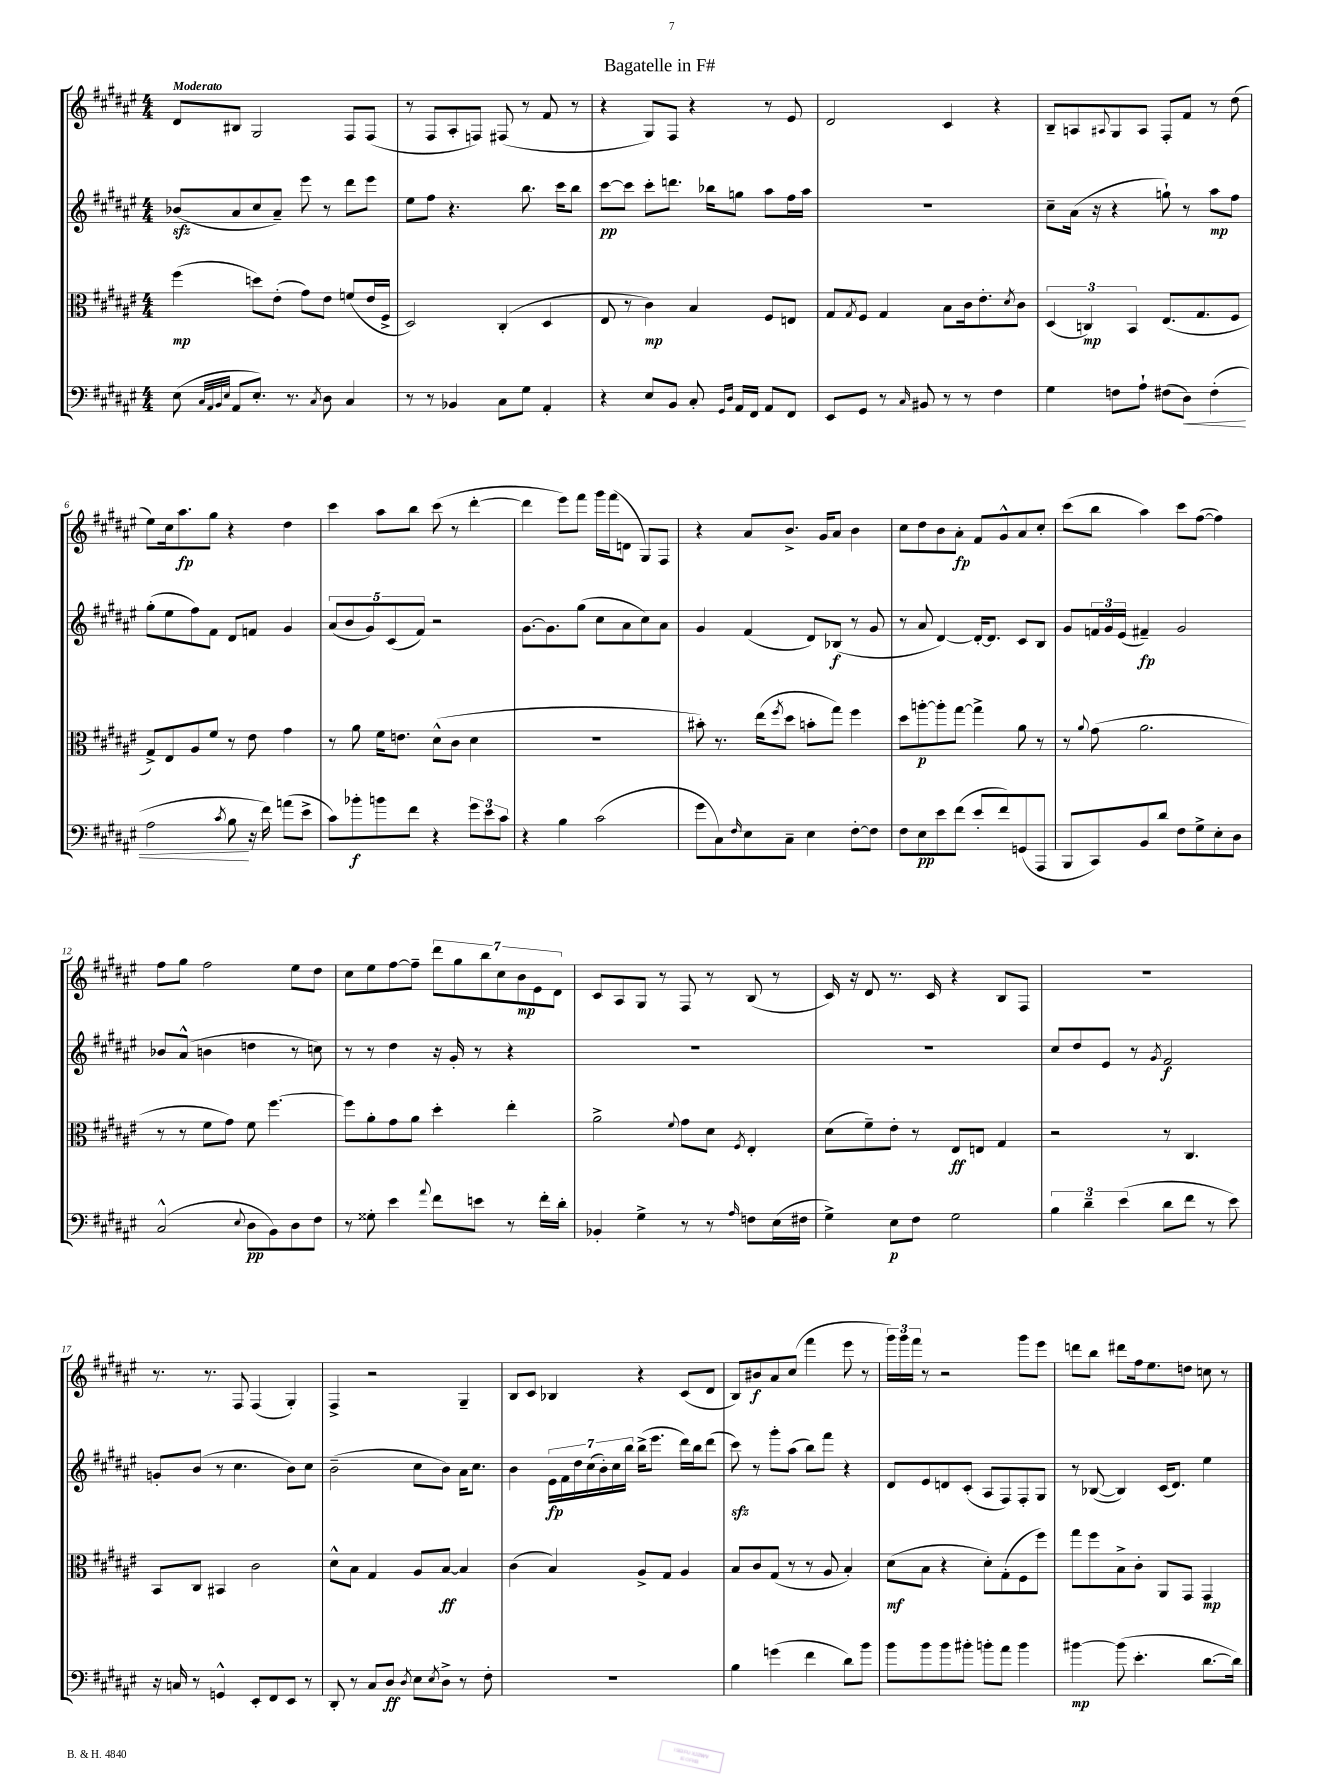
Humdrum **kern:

**kern	**kern	**kern	**kern
*staff4	*staff3	*staff2	*staff1
*clefF4	*clefC3	*clefG2	*clefG2
*k[f#c#g#d#a#e#]	*k[f#c#g#d#a#e#]	*k[f#c#g#d#a#e#]	*k[f#c#g#d#a#e#]
*M4/4	*M4/4	*M4/4	*M4/4
(8E#	(4ff#	(8b-	8d#
32qqC#	.	.	.
32qqAA#	.	.	.
32qqBB	.	.	.
32qqE#	.	.	.
8AA#	.	8a#	8B#
8.E#')	8dd)	8cc#	2G#
.	(8e#'	8a#~)	.
8.r	.	.	.
.	8g#)	8eee#	.
8qC#	.	.	.
8D#	8e#	8r	.
4C#	(8f	8ddd#	8F#
.	16e#	8eee#	(8F#
.	16F#^	.	.
=	=	=	=
8r	2D#)	8ee#	8r
8r	.	8ff#	8F#
4BB-	.	4.r	8A#'
.	.	.	8F)
8C#	(4C#'	.	(8F#
8G#	.	8.bb	8r
4AA#'	4D#	.	8f#
.	.	16ccc#	.
.	.	8bb	8r
=	=	=	=
4r	8E#	[8ccc#	4r
.	8r	8ccc#]	.
8E#	4c#)	8ccc#'	8G#)
8BB	.	8.ddd	8F#
8C#'	4B	.	4r
.	.	16bb-	.
16qqGG#	.	.	.
16qqD#	.	.	.
16AA#	.	8gg	.
16FF#	.	.	.
8AA#	8F#	8aa#	8r
8FF#	8E	16ff#	8e#
.	.	16aa#	.
=	=	=	=
8EE#	8G#	1r	2d#
.	8qG#	.	.
8GG#	8F#	.	.
8r	4G#	.	.
16qqC#	.	.	.
8BB#	.	.	.
8r	8B	.	4c#
8r	16c#	.	.
.	8.e#'	.	.
4F#	.	.	4r
.	8qd#	.	.
.	8c#	.	.
=	=	=	=
4G#	(6D#	8cc#~	8B~
.	.	(16a#	8A
.	6C)	.	.
.	.	16r	.
.	.	.	8qqA#
8F	.	4r	8G#
.	6BB	.	.
8A#`	.	.	8A#
(8F#	(8.E#	8gg`)	8F#'
8D#)	.	8r	8f#
.	8.G#	.	.
(4F#'	.	8aa#	8r
.	8F#	8ff#	(8dd#
=	=	=	=
2A#	8G#^)	(8gg#'	8ee#)
.	8E#	8ee#	16cc#
.	.	.	8.aa#
.	8A#	8ff#)	.
.	8f#	8f#	8gg#
8qc#	.	.	.
8B	8r	8d#	4r
16r	8e#	8f	.
16f#)	.	.	.
(8a	4g#	4g#	4dd#
8e#^	.	.	.
=	=	=	=
8c#)	8r	(10a#	4ccc#
.	.	10b	.
8b-'	8a#	.	.
.	.	10g#)	.
8b	16f#	.	8aa#
.	.	(10c#	.
.	8.e	.	.
8f#	.	.	8bb
.	.	10f#)	.
4r	(8d#^^	2r	(8ccc#
.	8c#	.	8r
12g#	4d#	.	[4ddd#'
12e#	.	.	.
12c#	.	.	.
=	=	=	=
4r	1r	[8.g#	4ddd#]
.	.	8.g#]	.
4B	.	.	8eee#)
.	.	(8gg#	8fff#
(2c#	.	8cc#	16ggg#
.	.	.	(16fff#
.	.	8a#	8d
.	.	8cc#)	8G#)
.	.	8a#	8F#
=	=	=	=
8g#	8b#')	4g#	4r
8C#)	8.r	.	.
16qqF#	.	.	.
8E#	.	(4f#	8a#
.	(16ee#	.	.
.	8qff#	.	.
8C#~	8dd#	.	8.b^
4E#	8b'	8d#)	.
.	.	.	16g#
.	8gg#)	(8B-	8a#
[8F#'	4ff#	8r	4b
8F#]	.	8g#	.
=	=	=	=
8F#	8dd#	8r	8cc#
8E#	[8aa'	8a#	8dd#
8e#	8aa']	[4d#)	8b
(8f#	[8gg#	.	8a#'
8e#'	4gg#^]	16d#'_	8f#
.	.	8.d#]	.
8f#)	.	.	8g#^^
(8GG	8a#	8c#	8a#
8AAA#	8r	8B	8cc#'
=	=	=	=
8BBB	8r	8g#	(8ccc#
.	8qqa#	.	.
8CC#)	(8g#	24f	8bb
.	.	24g#	.
.	.	(24e#	.
8BB	2.a#	4f#~)	4aa#)
8d#	.	.	.
8F#	.	2g#	8ccc#
8G#^	.	.	([8ff#
8E#'	.	.	4ff#])
8D#	.	.	.
=	=	=	=
(2C#^^	8r	8b-	8ff#
.	8r	(8a#^^	8gg#
.	8f#	4b	2ff#
.	8g#)	.	.
8qqE#	.	.	.
8D#	8f#	4dd	.
8BB)	[4.ff#	.	.
8D#	.	8r	8ee#
8F#	.	8cc)	8dd#
=	=	=	=
8r	8ff#]	8r	8cc#
8G##'	8a#'	8r	8ee#
4e#	8g#	4dd#	[8ff#
.	8a#	.	8ff#~]
8qqa#	.	.	.
8f#	4dd#'	16r	14ddd#
.	.	16g#'	.
.	.	.	14gg#
8e	.	8r	.
.	.	.	14bb
.	.	.	14cc#
8r	4ee#'	4r	.
.	.	.	14b
.	.	.	14e#
16f#'	.	.	.
.	.	.	14d#
16d#'	.	.	.
=	=	=	=
4BB-'	2a#^	1r	8c#
.	.	.	8A#
4G#^	.	.	8G#
.	.	.	8r
.	8qqf#	.	.
8r	8g#	.	8F#
8r	8d#	.	8r
16qqA#	8qF#	.	.
8F	4E#'	.	(8B
(16E#	.	.	8r
16F#	.	.	.
=	=	=	=
4G#^)	(8d#	1r	16c#)
.	.	.	16r
.	8f#~)	.	8d#
8E#	8e#'	.	8.r
8F#	8r	.	.
.	.	.	16c#
2G#	8E#	.	4r
.	8E	.	.
.	4G#	.	8B
.	.	.	8F#
=	=	=	=
6B	2r	8cc#	1r
.	.	8dd#	.
6d#~	.	.	.
.	.	8e#	.
(6e#	.	.	.
.	.	8r	.
.	.	8qg#	.
8d#	8r	2f#	.
8f#	4.C#	.	.
8r	.	.	.
8e#)	.	.	.
=	=	=	=
16r	8BB	8g'	8.r
16C	.	.	.
8r	8C#	(8b	.
.	.	.	8.r
4GG^^	4BB#	8r	.
.	.	4.cc#	8F#
8EE#'	2c#	.	(4F#
8FF#	.	.	.
8EE#	.	8b)	4G#')
8r	.	8cc#	.
=	=	=	=
8DD#'	8d#^^	(2b~	4F#^
8r	8B	.	.
8C#	4G#	.	2r
8D#	.	.	.
8qD#	.	.	.
8E#	8A#	8cc#	.
8qE#	.	.	.
8D#^	[8B	8b)	.
8r	4B]	16a#	4G#~
.	.	8.cc#	.
8F#'	.	.	.
=	=	=	=
1r	(4c#	4b	8B
.	.	.	8c#
.	4B)	28e#	4B-
.	.	28f#	.
.	.	28dd#	.
.	.	(28cc#	.
.	.	28b')	.
.	.	28cc#	.
.	.	28bb	.
.	8A#^	(16bb^	4r
.	.	8.eee#	.
.	8G#	.	.
.	4A#	16ddd#)	(8c#
.	.	16bb	.
.	.	(8ddd#	8d#
=	=	=	=
4B	8B	8ccc#)	8B)
.	8c#	8r	8b#
(4g	(8G#	8ggg#'	8a#
.	8r	(8aa#	(8cc#
4f#	8r	8bb)	4fff#
.	8A#	8fff#	.
8d#)	4B')	4r	8eee#
8b	.	.	8r
=	=	=	=
8b	(8d#	8d#	24ggg#)
.	.	.	24ggg#
.	.	.	24fff#
8b	8B	8e#	8r
8b	4r	8d	2r
8b#'	.	(8c#'	.
8b'	8d#')	8A#	.
8a#	(8G#'	8F#)	.
4b	8F#	8F#'	8ggg#
.	8ff#)	8G#	8eee#
=	=	=	=
[4b#	8gg#	8r	8ddd
.	8ff#	([8B-	8bb
(8b#]	8B^	4B-])	8ddd#
4.e#'	8c#'	.	16ff#
.	.	.	8.ee#
.	8AA#	(16c#	.
.	.	8.d#)	.
.	8GG#	.	8dd
[8.d#	4GG#	4ee#	8cc
.	.	.	8r
16d#])	.	.	.
==	==	==	==
*-	*-	*-	*-
